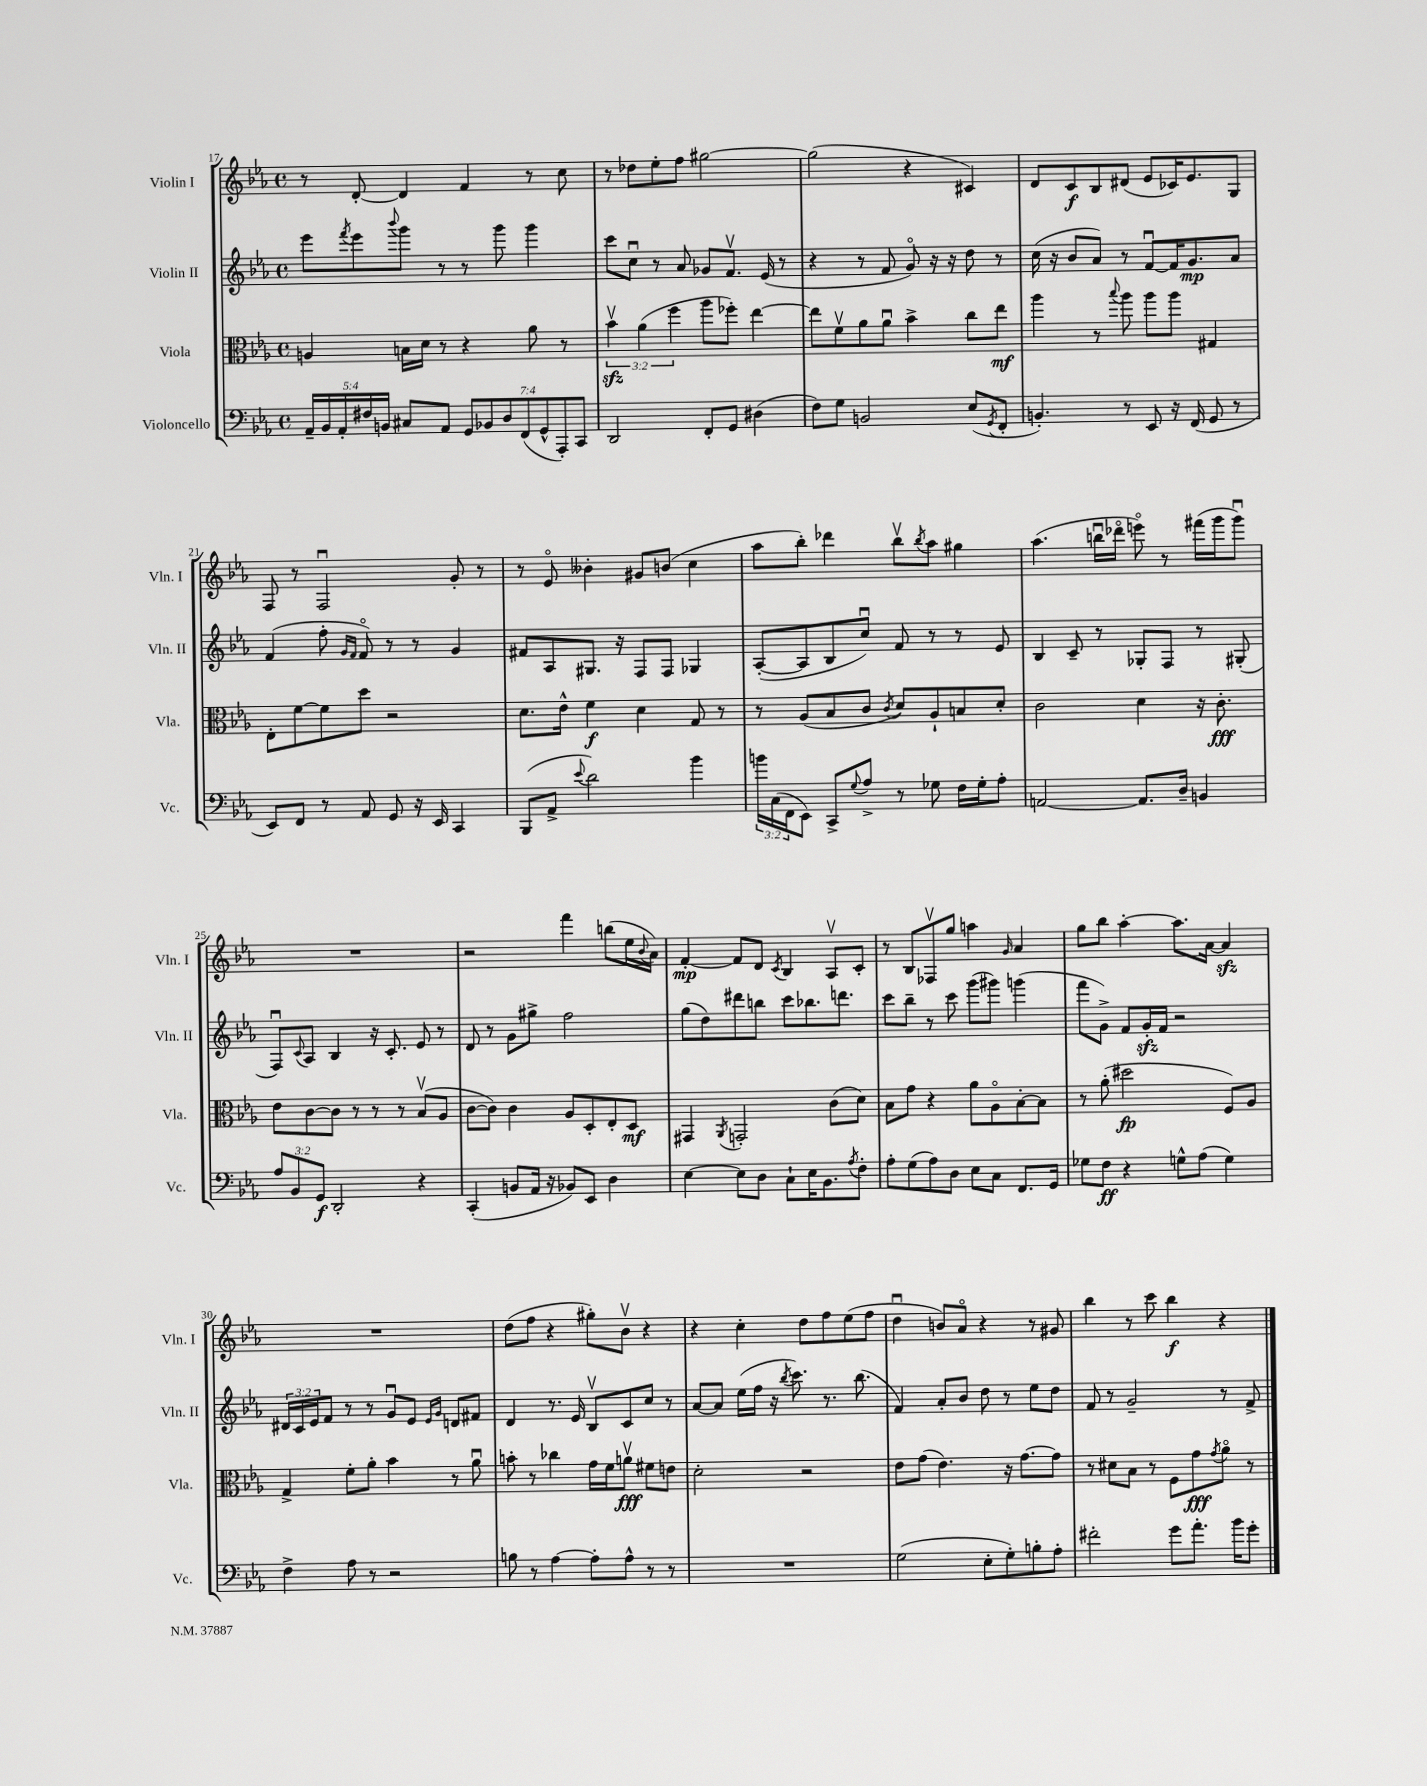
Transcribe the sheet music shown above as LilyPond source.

<<
\new StaffGroup <<
\new Staff = "s0" \with { instrumentName = "Violin I" shortInstrumentName = "Vln. I" } {
    \clef treble \key ees \major \defaultTimeSignature \time 4/4
    r8 d'8~-. d'4 f'4 r8 c''8 |
    r8 des''8 ees''8-. f''8 gis''2~ |
    gis''2( r4 cis'4) |
    d'8 c'8\f bes8 dis'8( ees'8 ces'16) ees'8. g8 |
    f8 r8 f2\downbow g'8-. r8 |
    r8 ees'8\flageolet beses'4-. gis'8 b'8( c''4 |
    aes''8 bes''8-.) des'''4 bes''8\upbow \acciaccatura { bes''8 } aes''8 gis''4 |
    aes''4.( b''16\downbow des'''16\flageolet e'''8\flageolet) r8 fis'''16( g'''16 g'''8\downbow) |
    R1 |
    r2 f'''4 b''8( ees''16 \appoggiatura { bes'8 } aes'16) |
    f'4~-.\mp f'8 d'8 \acciaccatura { c'8 } bes4 aes8\upbow c'8-. |
    r8 bes8 fes8\upbow g''8 a''4 \grace { g'16 } aes'4 |
    g''8 bes''8 aes''4~-. aes''8. aes'16~ aes'4\sfz |
    R1 |
    d''8( f''8 r4 gis''8-.) bes'8\upbow r4 |
    r4 c''4-. d''8 f''8 ees''8( f''8 |
    d''4\downbow b'8) aes'8\flageolet r4 r8 gis'8 |
    bes''4 r8 c'''8 bes''4\f r4 \bar "|." |
}
\new Staff = "s1" \with { instrumentName = "Violin II" shortInstrumentName = "Vln. II" } {
    \clef treble \key ees \major \defaultTimeSignature \time 4/4 \override Staff.TupletNumber.text = #tuplet-number::calc-fraction-text
    ees'''8 \acciaccatura { f'''8 } ees'''8 \appoggiatura { bes'''8 } g'''8 r8 r8 g'''8 g'''4 |
    c'''8 c''8\downbow r8 aes'8 ges'8 f'8.\upbow ees'16( r8 |
    r4 r8 f'8 g'8\flageolet) r16 r16 d''8 r8 |
    c''16( r16 bes'8 aes'8) r8 f'8~\downbow f'16 g'8.\mp aes'8 |
    f'4( f''8-. \grace { g'16 f'16 } f'8\flageolet) r8 r8 g'4 |
    fis'8 aes8 gis8. r16 f8 f8 ges4 |
    aes8~-.( aes8 bes8 c''8\downbow) f'8 r8 r8 ees'8 |
    bes4 c'8-- r8 ges8-. f8 r8 gis8-.( |
    f8\downbow) \appoggiatura { c'8 } aes8 bes4 r16 c'8.-. ees'8 r8 |
    d'8 r8 g'8 gis''8-> f''2 |
    g''8( d''8) dis'''8 b''8 c'''8 bes''8. d'''8. |
    c'''8 bes''8-- r8 c'''8 g'''8( gis'''8) g'''4( |
    f'''8 g'8->) f'8 g'16-.\sfz f'16 r2 |
    \tuplet 3/2 { dis'16 c'16 ees'16 } f'8 r8 r8 g'8\downbow ees'8 \grace { ees'16 g'16 } d'8 fis'8 |
    d'4 r8. ees'16 bes8\upbow c'8 c''8 r8 |
    aes'8~ aes'8 ees''16( f''16 r16 \acciaccatura { bes''8 } c'''8.) r8. bes''8.( |
    f'4) aes'8-. bes'8 d''8 r8 ees''8 d''8 |
    f'8 r8 g'2-- r8 f'8-> \bar "|." |
}
\new Staff = "s2" \with { instrumentName = "Viola" shortInstrumentName = "Vla." } {
    \clef alto \key ees \major \defaultTimeSignature \time 4/4 \override Staff.TupletNumber.text = #tuplet-number::calc-fraction-text
    a4 b16 d'16 r8 r4 aes'8 r8 |
    \tuplet 3/2 { bes'4\upbow\sfz aes'4( f''4 } aes''8 fes''8-.) ees''4~ |
    ees''8 f'8\upbow aes'8 aes'8\downbow bes'4-> c''8 ees''8\mf |
    aes''4 r8 \appoggiatura { bes''8 } aes''8 aes''8 aes''8 gis4 |
    ees8-. f'8~ f'8 d''8 r2 |
    d'8. ees'16-^ f'4\f d'4 g8 r8 |
    r8 aes8( bes8 c'8 \acciaccatura { c'8 } d'8) aes8-! b8 d'8-. |
    c'2 d'4 r16 c'8.-.\fff |
    ees'8 c'8~ c'8 r8 r8 r8 bes8\upbow( aes8 |
    c'8~ c'8) c'4 aes8 d8-. ees8-. d8\mf |
    gis,4 \acciaccatura { aes,8 } g,2-. c'8( d'8) |
    bes8 g'8 r4 aes'8 aes8\flageolet bes8~-. bes8 |
    r8 aes'8-.( dis''2\fp f8) aes8 |
    g4-> f'8-. aes'8-. bes'4 r8 aes'8\downbow |
    b'8-. r8 ces''4 g'16 f'16 a'8\upbow\fff fis'8 e'8 |
    d'2-. r2 |
    ees'8 g'8( ees'4.) r16 g'8.~ g'8 |
    r8 dis'8 bes8 r8 f8 g'8\fff \acciaccatura { g'8 } aes'8\flageolet r8 \bar "|." |
}
\new Staff = "s3" \with { instrumentName = "Violoncello" shortInstrumentName = "Vc." } {
    \clef bass \key ees \major \defaultTimeSignature \time 4/4 \override Staff.TupletNumber.text = #tuplet-number::calc-fraction-text
    \tuplet 5/4 { aes,16-- bes,16 aes,16-. fis16 b,16 } cis8 aes,8 \tuplet 7/4 { g,8 bes,8 d8 f,8( g,8-^ aes,,8-.) c,8 } |
    d,2 f,8-. g,8 dis4( |
    f8) g8 b,2 ees8( \acciaccatura { g,8 } f,8-. |
    b,4.-.) r8 ees,8 r16 f,16( g,8 r8 |
    ees,8) f,8 r8 aes,8 g,8 r16 ees,16 c,4 |
    bes,,8( aes,8-> \appoggiatura { ees'8 } d'2) bes'4 |
    \tuplet 3/2 { b'16 c16( f,16 } ees,8) c,8-> \appoggiatura { g8 } aes8-> r8 ges8 f16 ges16-. aes8-. |
    a,2~ a,8. d16-- b,4 |
    \tuplet 3/2 { aes8 bes,8 g,8\f } d,2-. r4 |
    c,4-.( b,8 aes,16 r16 bes,8) ees,8 d4 |
    ees4~ ees8 d8 c8-! ees16 bes,8. \acciaccatura { aes8 } f8-. |
    aes8-. g8( aes8) d8 ees8 c8 f,8. g,16 |
    ges8 f8\ff r4 g8-^ aes8( g4) |
    f4-> aes8 r8 r2 |
    b8 r8 aes4~ aes8-. aes8-^ r8 r8 |
    R1 |
    g2( ees8-. g8-.) b8-. aes8-. |
    fis'2-. g'8 aes'8.-. bes'16 g'8-. \bar "|." |
}
>>
>>
\layout { \context { \Score currentBarNumber = #17 } }
